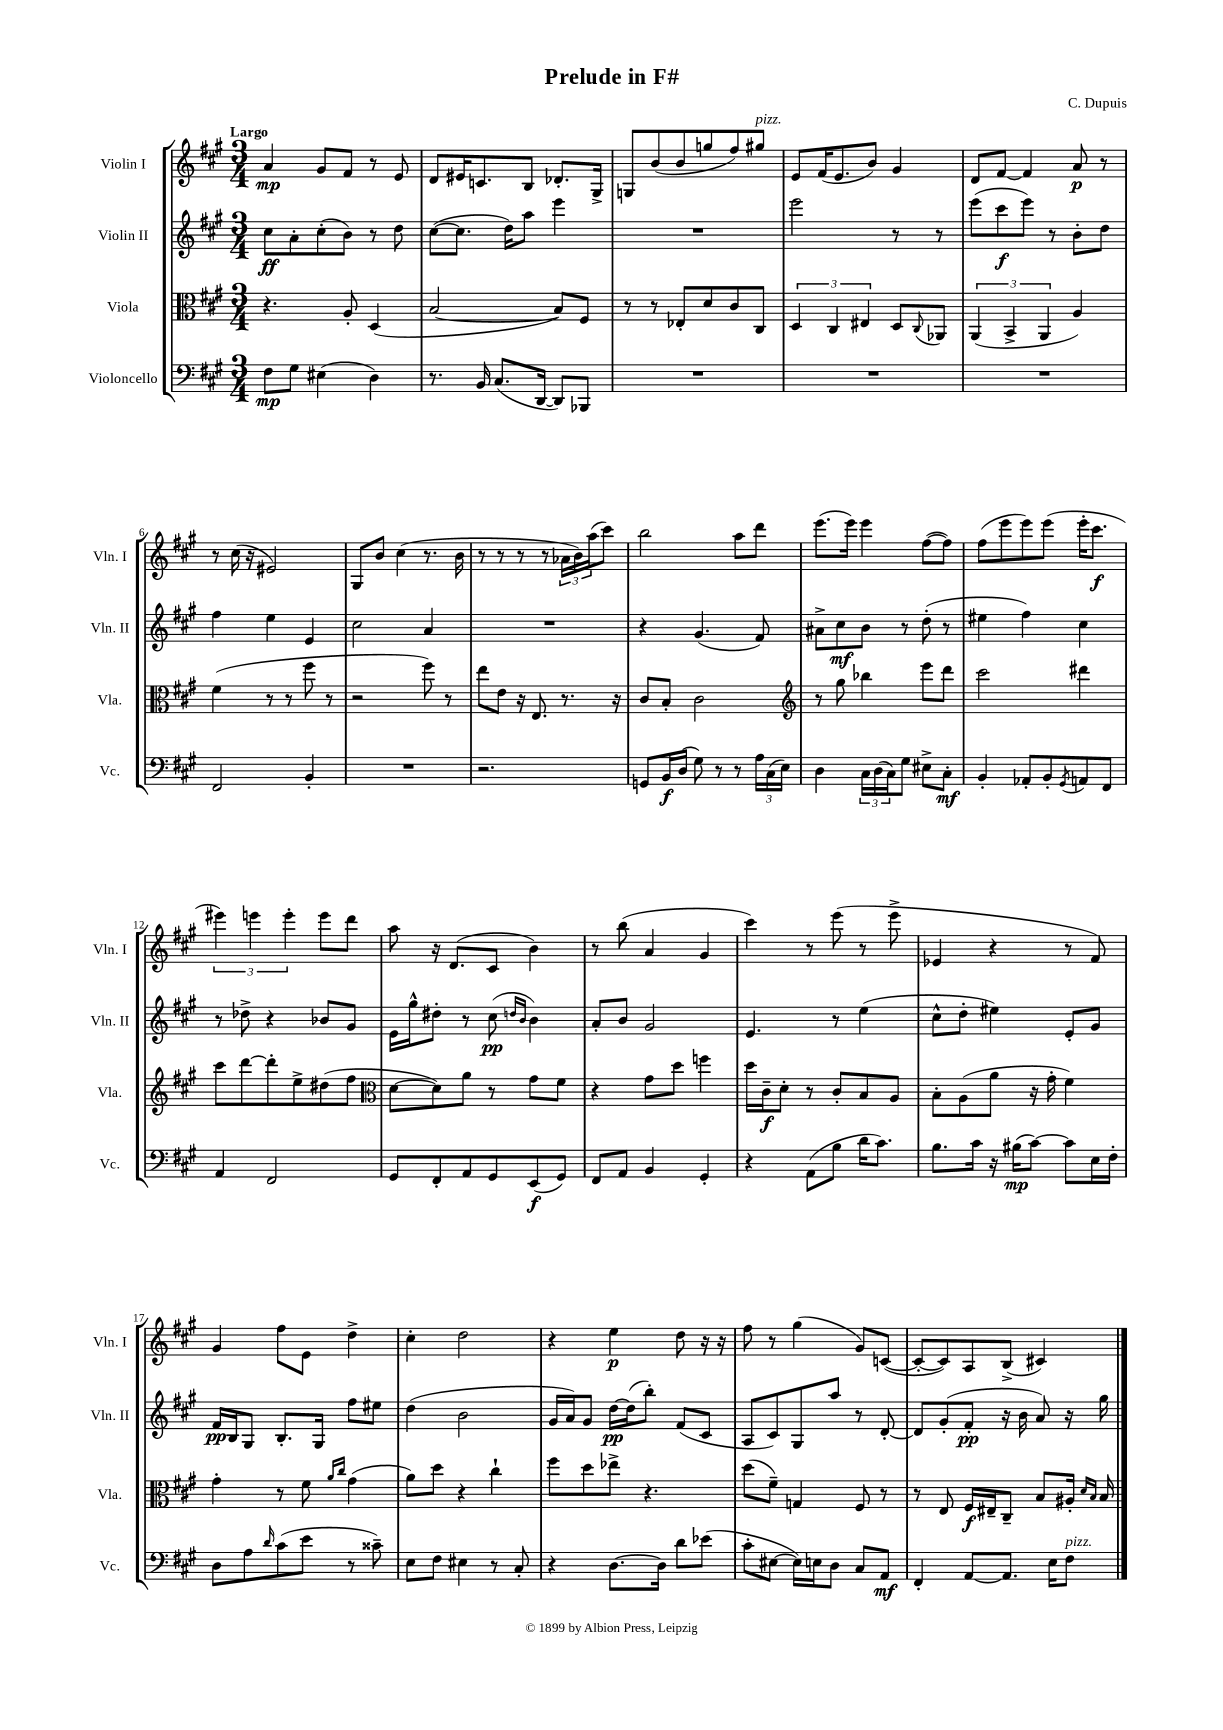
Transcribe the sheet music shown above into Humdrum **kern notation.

**kern	**dynam	**kern	**dynam	**kern	**dynam	**kern	**dynam
*part4	*part4	*part3	*part3	*part2	*part2	*part1	*part1
*staff4	*staff4	*staff3	*staff3	*staff2	*staff2	*staff1	*staff1
*I"Violoncello	*	*I"Viola	*	*I"Violin II	*	*I"Violin I	*
*I'Vc.	*	*I'Vla.	*	*I'Vln. II	*	*I'Vln. I	*
*clefF4	*	*clefC3	*	*clefG2	*	*clefG2	*
*k[f#c#g#]	*	*k[f#c#g#]	*	*k[f#c#g#]	*	*k[f#c#g#]	*
*M3/4	*	*M3/4	*	*M3/4	*	*M3/4	*
=1	=1	=1	=1	=1	=1	=1	=1
!	!	!	!	!	!	!LO:TX:a:B:t=Largo	!
8F#\L	mp	4.r	.	8cc#\L	ff	4a/	mp
8G#\J	.	.	.	8a'\	.	.	.
(4E#X\	.	.	.	(8cc#'\	.	8g#/L	.
.	.	8A'/	.	8b\J)	.	8f#/J	.
4D\)	.	(4D/	.	8r	.	8r	.
.	.	.	.	8dd\	.	8e/	.
=2	=2	=2	=2	=2	=2	=2	=2
8.r	.	[2B/	.	([8cc#\L	.	8d/L	.
.	.	.	.	8.cc#\J]	.	16e#X/K	.
16BB/	.	.	.	.	.	8.cn/	.
(8.C#/L	.	.	.	.	.	.	.
.	.	.	.	16dd\KL)	.	.	.
.	.	.	.	8aa\J	.	8B/J	.
[16DD/Jk	.	.	.	.	.	.	.
8DD/L])	.	8B/L])	.	4eee\	.	8.d-X'/L	.
8BBB-X/J	.	8F#/J	.	.	.	.	.
.	.	.	.	.	.	16G#^/Jk	.
=3	=3	=3	=3	=3	=3	=3	=3
2.r	.	8r	.	2.r	.	8Gn/L	.
.	.	8r	.	.	.	(8b/	.
.	.	8E-X'/L	.	.	.	8b/	.
.	.	8d/	.	.	.	8ggn/	.
.	.	8c#/	.	.	.	8ff#/)	.
!	!	!	!	!	!	!LO:TX:a:i:t=pizz.	!
.	.	8C#/J	.	.	.	8gg#X/J	.
=4	=4	=4	=4	=4	=4	=4	=4
2.r	.	6D/	.	2eee\	.	8e/L	.
.	.	.	.	.	.	(16f#/K	.
.	.	6C#/	.	.	.	.	.
.	.	.	.	.	.	8.e/	.
.	.	6E#X/	.	.	.	.	.
.	.	.	.	.	.	8b/J)	.
.	.	8D/L	.	8r	.	4g#/	.
.	.	8qqC#/	.	.	.	.	.
.	.	8AA-X/J	.	8r	.	.	.
=5	=5	=5	=5	=5	=5	=5	=5
2.r	.	(6AA/	.	(8eee\L	.	8d/L	.
.	.	.	.	8ccc#\	f	[8f#/J	.
.	.	6BB^/	.	.	.	.	.
.	.	.	.	8eee\J)	.	4f#/]	.
.	.	6AA/	.	.	.	.	.
.	.	.	.	8r	.	.	.
.	.	4A/)	.	8b'\L	.	8a/	p
.	.	.	.	8dd\J	.	8r	.
!!LO:LB:g=z
=6	=6	=6	=6	=6	=6	=6	=6
2FF#/	.	(4f#\	.	4ff#\	.	8r	.
.	.	.	.	.	.	(16cc#\	.
.	.	.	.	.	.	16r	.
.	.	8r	.	4ee\	.	2e#X/)	.
.	.	8r	.	.	.	.	.
4BB'/	.	8ff#\	.	4e/	.	.	.
.	.	8r	.	.	.	.	.
=7	=7	=7	=7	=7	=7	=7	=7
2.r	.	2r	.	2cc#\	.	8G#/L	.
.	.	.	.	.	.	8b/J	.
.	.	.	.	.	.	(4cc#\	.
.	.	8ff#\)	.	4a/	.	8.r	.
.	.	8r	.	.	.	.	.
.	.	.	.	.	.	16b\	.
=8	=8	=8	=8	=8	=8	=8	=8
2.r	.	8ee\L	.	2.r	.	8r	.
.	.	8e\J	.	.	.	8r	.
.	.	16r	.	.	.	8r	.
.	.	8.E/	.	.	.	.	.
.	.	.	.	.	.	8r	.
.	.	8.r	.	.	.	24a-X\LL	.
.	.	.	.	.	.	24b\)	.
.	.	.	.	.	.	(24aa\J	.
.	.	.	.	.	.	8ccc#\J)	.
.	.	16r	.	.	.	.	.
=9	=9	=9	=9	=9	=9	=9	=9
8GGn/L	.	8c#/L	.	4r	.	2bb\	.
16BB/L	f	8B'/J	.	.	.	.	.
(16D/JJ	.	.	.	.	.	.	.
8G#\)	.	2c#\	.	(4.g#/	.	.	.
8r	.	.	.	.	.	.	.
8r	.	.	.	.	.	8aa\L	.
24A\LL	.	.	.	8f#/)	.	8ddd\J	.
(24C#\	.	.	.	.	.	.	.
24E\JJ)	.	.	.	.	.	.	.
=10	=10	=10	=10	=10	=10	=10	=10
*	*	*clefG2	*	*	*	*	*
4D\	.	8r	.	8a#X^\L	.	(8.eee\L	.
.	.	8gg#\	.	8cc#\	mf	.	.
.	.	.	.	.	.	16eee\Jk)	.
24C#\LL	.	4bb-X\	.	8b\J	.	4eee\	.
(24D\	.	.	.	.	.	.	.
24C#\J)	.	.	.	.	.	.	.
8G#\J	.	.	.	8r	.	.	.
8E#X^\L	.	8eee\L	.	(8dd'\	.	([8ff#\L	.
8C#'\J	mf	8ddd\J	.	8r	.	8ff#\J])	.
=11	=11	=11	=11	=11	=11	=11	=11
4BB'/	.	2ccc#\	.	4ee#X\	.	(8ff#\L	.
.	.	.	.	.	.	8eee\	.
8AA-X'/L	.	.	.	4ff#\)	.	8eee\)	.
8BB'/	.	.	.	.	.	(8eee\J	.
8qGG#/	.	.	.	.	.	.	.
8AAn/	.	4ddd#X\	.	4cc#\	.	16eee'\KL	.
.	.	.	.	.	.	8.ccc#\J	f
8FF#/J	.	.	.	.	.	.	.
!!LO:LB:g=z
=12	=12	=12	=12	=12	=12	=12	=12
4AA/	.	8ccc#\L	.	8r	.	6eee#X\)	.
.	.	[8ddd\	.	8dd-X^\	.	.	.
.	.	.	.	.	.	6eeen\	.
2FF#/	.	8ddd'\]	.	4r	.	.	.
.	.	.	.	.	.	6eee'\	.
.	.	8ee^\	.	.	.	.	.
.	.	(8dd#X\	.	8b-X/L	.	8eee\L	.
.	.	8ff#\J	.	8g#/J	.	8ddd\J	.
=13	=13	=13	=13	=13	=13	=13	=13
*	*	*clefC3	*	*	*	*	*
8GG#/L	.	[8d\L	.	16e\LL	.	8aa\	.
.	.	.	.	16gg#^^\J	.	.	.
8FF#'/	.	8d\])	.	8dd#X'\J	.	16r	.
.	.	.	.	.	.	(8.d/L	.
8AA/	.	8a\J	.	8r	.	.	.
8GG#/	.	8r	.	(8cc#\	pp	8c#/J	.
.	.	.	.	16qqddn/LL	.	.	.
.	.	.	.	16qqb/JJ	.	.	.
(8EE/	f	8g#\L	.	4b\)	.	4b\)	.
8GG#/J)	.	8f#\J	.	.	.	.	.
=14	=14	=14	=14	=14	=14	=14	=14
8FF#/L	.	4r	.	8a'/L	.	8r	.
8AA/J	.	.	.	8b/J	.	(8bb\	.
4BB/	.	8g#\L	.	2g#/	.	4a/	.
.	.	8dd\J	.	.	.	.	.
4GG#'/	.	4ffn\	.	.	.	4g#/	.
=15	=15	=15	=15	=15	=15	=15	=15
4r	.	16dd\LL	.	4.e/	.	4ccc#\)	.
.	.	16c#~\J	f	.	.	.	.
.	.	8d'\J	.	.	.	.	.
(8AA\L	.	8r	.	.	.	8r	.
8B\J	.	8c#'/L	.	8r	.	(8eee\	.
16d\KL	.	8B/	.	(4ee\	.	8r	.
8.c#\J)	.	.	.	.	.	.	.
.	.	8A/J	.	.	.	8eee^\	.
=16	=16	=16	=16	=16	=16	=16	=16
8.B\L	.	8B'\L	.	8cc#^^\L	.	4e-X/	.
.	.	(8A\	.	8dd'\J	.	.	.
16c#\Jk	.	.	.	.	.	.	.
16r	.	8a\J	.	4ee#X\)	.	4r	.
(16B#X\KL	mp	.	.	.	.	.	.
[8c#\J)	.	16r	.	.	.	.	.
.	.	16g#'\	.	.	.	.	.
8c#\L]	.	4f#\)	.	8e'/L	.	8r	.
16E\L	.	.	.	8g#/J	.	8f#/)	.
16F#'\JJ	.	.	.	.	.	.	.
!!LO:LB:g=z
=17	=17	=17	=17	=17	=17	=17	=17
8D\L	.	4g#'\	.	16f#/LL	pp	4g#/	.
.	.	.	.	16B/J	.	.	.
8A\	.	.	.	8G#/J	.	.	.
16qqd/	.	.	.	.	.	.	.
(8c#\	.	8r	.	8.B'/L	.	8ff#\L	.
8e\J	.	8f#\	.	.	.	8e\J	.
.	.	.	.	16G#/Jk	.	.	.
.	.	16qqa/LL	.	.	.	.	.
.	.	16qqcc#/JJ	.	.	.	.	.
8r	.	(4g#\	.	8ff#\L	.	4dd^\	.
8c##X~\)	.	.	.	8ee#X\J	.	.	.
=18	=18	=18	=18	=18	=18	=18	=18
8E\L	.	8a\L)	.	(4dd\	.	4cc#'\	.
8F#\J	.	8dd\J	.	.	.	.	.
4E#X\	.	4r	.	2b\	.	2dd\	.
8r	.	4cc#`\	.	.	.	.	.
8C#'/	.	.	.	.	.	.	.
=19	=19	=19	=19	=19	=19	=19	=19
4r	.	8ff#\L	.	16g#/LL	.	4r	.
.	.	.	.	16a/J)	.	.	.
.	.	8dd\	.	8g#/J	.	.	.
[8.D\L	.	8ee-X^\J	.	[16dd\LL	pp	4ee\	p
.	.	.	.	(16dd\J]	.	.	.
.	.	4.r	.	8bb'\J)	.	.	.
16D\Jk]	.	.	.	.	.	.	.
8d\L	.	.	.	(8f#/L	.	8dd\	.
(8e-X\J	.	.	.	8c#/J	.	16r	.
.	.	.	.	.	.	16r	.
=20	=20	=20	=20	=20	=20	=20	=20
8c#'\L	.	(8dd\L	.	8A/L	.	8ff#\	.
[8E#X\J	.	8f#~\J)	.	8c#/)	.	8r	.
16E#\LL])	.	4Gn/	.	8G#/	.	(4gg#\	.
16En\J	.	.	.	.	.	.	.
8D\J	.	.	.	8aa/J	.	.	.
8C#/L	.	8F#/	.	8r	.	8g#/L)	.
8AA/J	mf	8r	.	[8d'/	.	([8cn/J	.
=21	=21	=21	=21	=21	=21	=21	=21
4FF#'/	.	8r	.	8d/L]	.	8c'/L_	.
.	.	8E/	.	(8g#'/	.	8c/])	.
[8AA/L	.	16F#/LL	f	8f#'/J	pp	8A/	.
.	.	16E#X~/J	.	.	.	.	.
8.AA/J]	.	8C#~/J	.	16r	.	(8B^/J	.
.	.	.	.	16b\	.	.	.
.	.	8B/L	.	8a/)	.	4c#X/)	.
16E\KL	.	.	.	.	.	.	.
!LO:TX:a:i:t=pizz.	!	!	!	!	!	!	!
8F#\J	.	16A#X'/Jk	.	16r	.	.	.
.	.	16qqd/LL	.	.	.	.	.
.	.	16qqB/JJ	.	.	.	.	.
.	.	16B/	.	16gg#\	.	.	.
==	==	==	==	==	==	==	==
*-	*-	*-	*-	*-	*-	*-	*-
